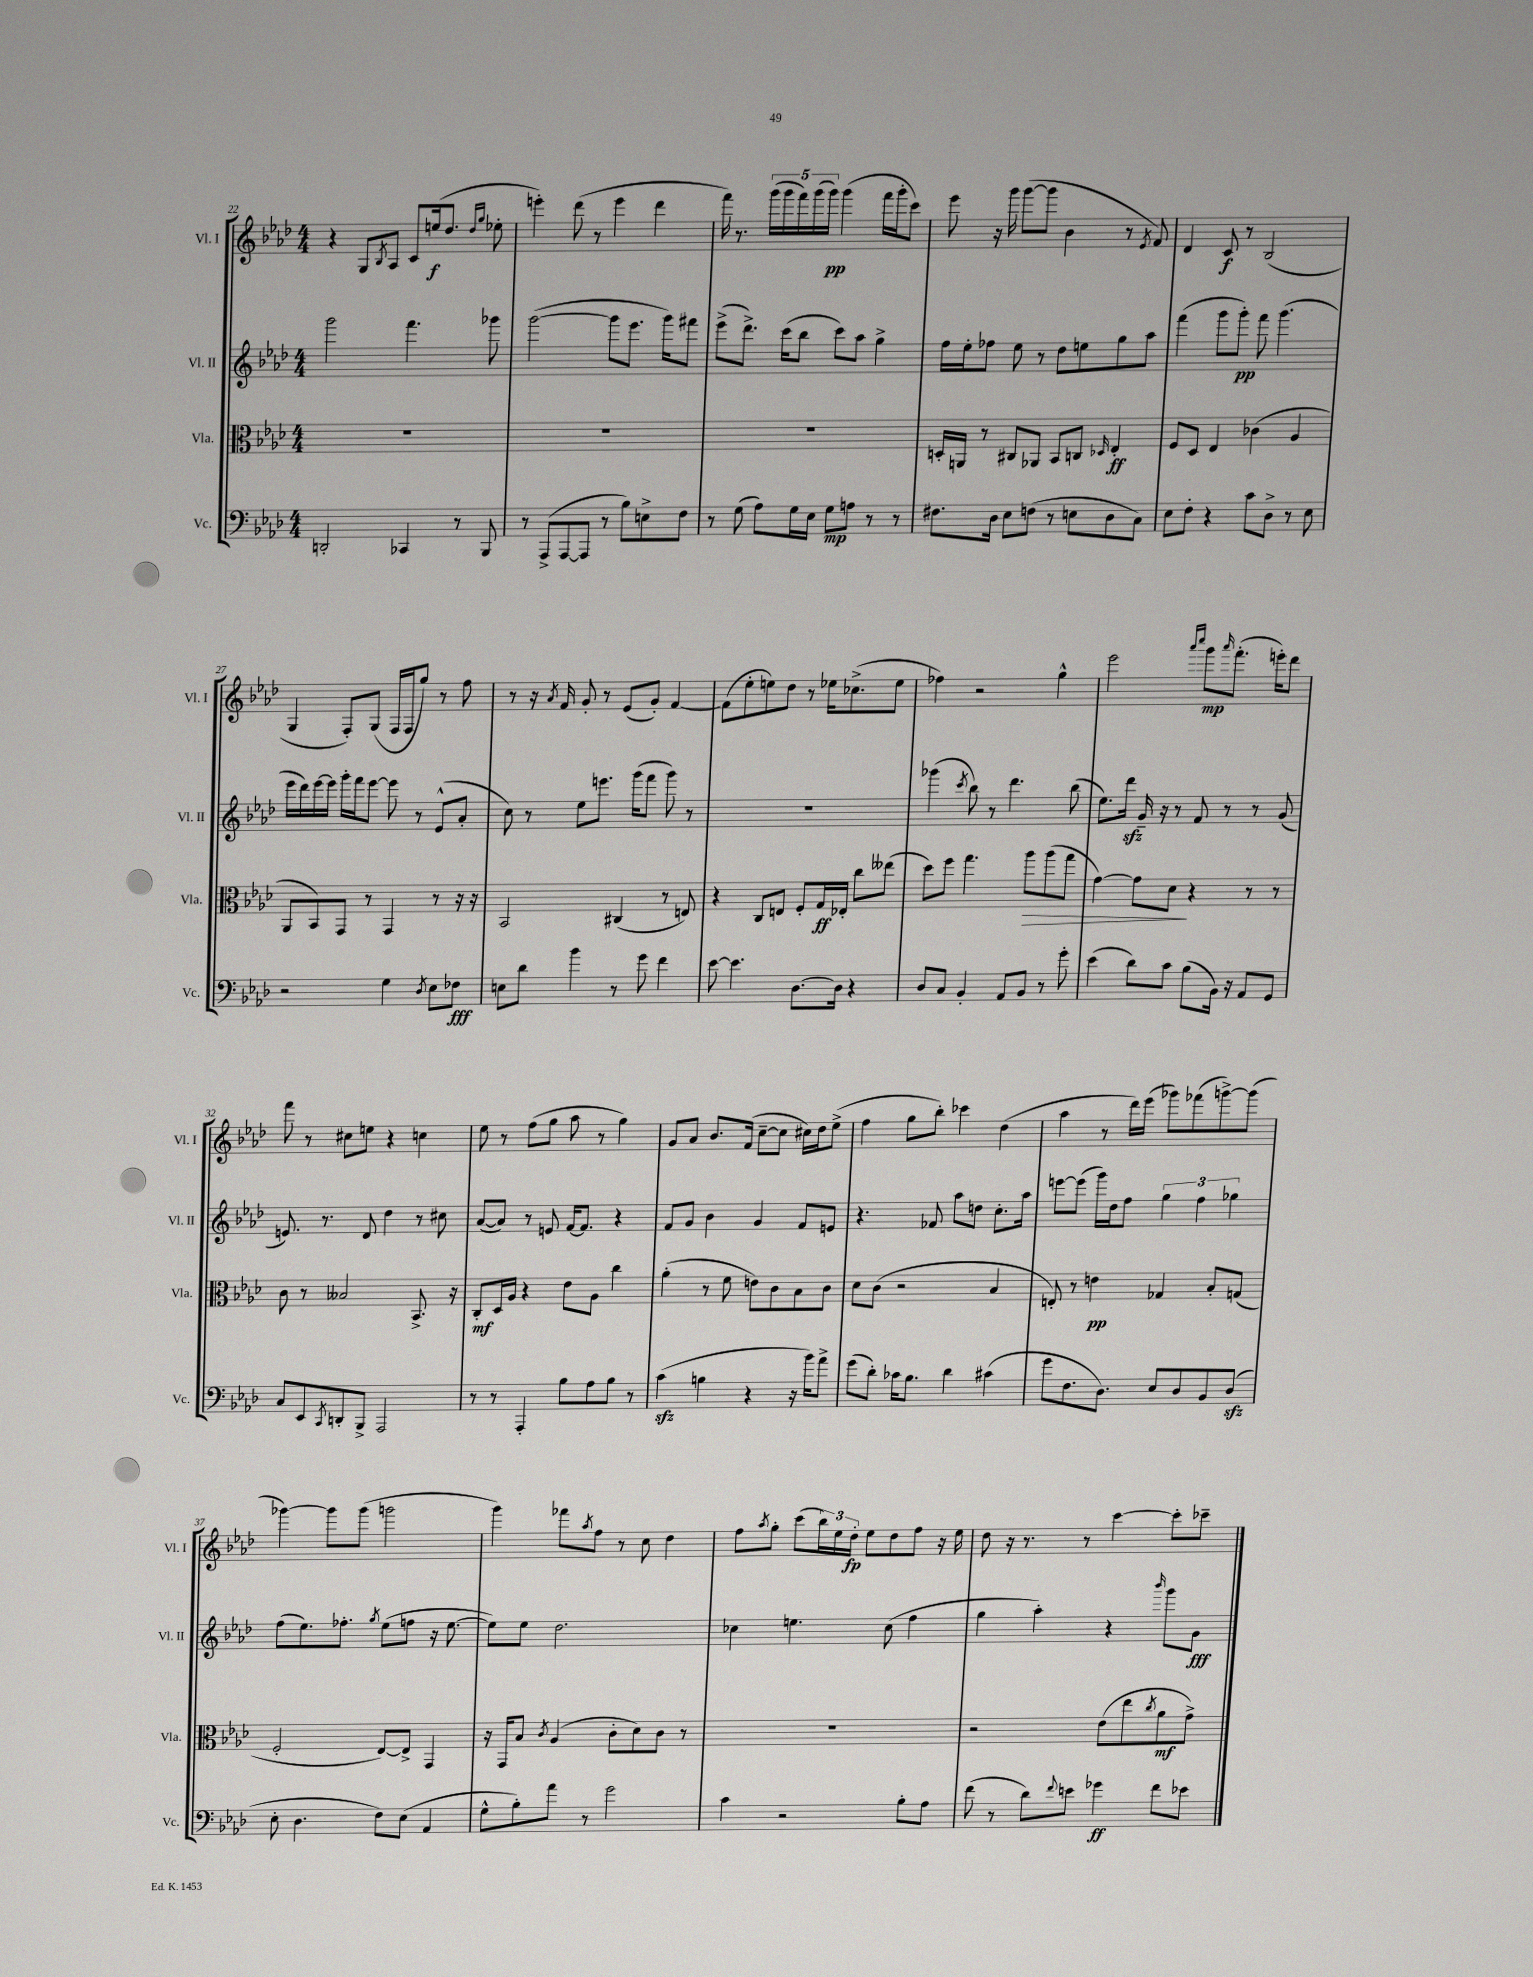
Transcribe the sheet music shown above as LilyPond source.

<<
\new StaffGroup <<
\new Staff = "s0" \with { instrumentName = "Vl. I" shortInstrumentName = "Vl. I" } {
    \clef treble \key aes \major \numericTimeSignature \time 4/4
    r4 g8 \acciaccatura { bes8 } aes8 c'8 e''16\f( des''8. \grace { des''16 g''16 } ees''8-. |
    e'''4-.) des'''8( r8 e'''4 des'''4 |
    f'''16) r8. \tuplet 5/4 { g'''16( g'''16 f'''16) g'''16( g'''16\pp) } g'''4( f'''16 g'''16-. c'''8) |
    ees'''8 r16 g'''16 g'''8~( g'''8 bes'4 r8 \acciaccatura { ees'8 } f'8) |
    des'4 c'8\f r8 bes2( |
    g4 f8-.) g8( f16 f16 g''8) r8 f''8 |
    r8 r16 \acciaccatura { aes'8 } f'16 g'8-. r8 ees'8( g'8-.) f'4~ |
    f'8( ees''8-. e''8) des''8 r8 ees''16 ces''8.->( ees''8 |
    fes''4) r2 g''4-^ |
    ees'''2 \grace { aes'''16 c''''16 } g'''8\mp \grace { aes'''16 } f'''8.-.( e'''16-.) des'''8 |
    f'''8 r8 cis''8 e''8 r4 c''4 |
    ees''8 r8 f''8( g''8 aes''8 r8 g''4) |
    g'8 aes'8 bes'8. f'16( c''8~-- c''8 cis''16) des''16 ees''8->( |
    f''4 g''8 bes''8-.) ces'''4 des''4( |
    aes''4 r8 des'''16) ees'''16( ges'''8) fes'''8( g'''8~->) g'''8( |
    ges'''4~) ges'''8 ges'''8( g'''2 |
    g'''4) fes'''8 \acciaccatura { aes''8 } f''8 r8 c''8 des''4 |
    f''8 \acciaccatura { aes''8 } g''8-. c'''8( \tuplet 3/2 { bes''16) ees''16 des''16-.\fp } ees''8 des''8 f''8 r16 ees''16 |
    des''8 r16 r8. r8 c'''4~ c'''8-. ces'''8-- \bar "|." |
}
\new Staff = "s1" \with { instrumentName = "Vl. II" shortInstrumentName = "Vl. II" } {
    \clef treble \key aes \major \numericTimeSignature \time 4/4
    g'''2 f'''4. ges'''8 |
    g'''2~( g'''8 ees'''8. g'''16) fis'''8 |
    ees'''8->( des'''8.->) c'''16( bes''8 c'''8) aes''8 g''4-> |
    f''16 ees''16-. fes''8 ees''8 r8 des''8 e''8 g''8 aes''8 |
    f'''4( g'''8 g'''8-.\pp) f'''8 g'''4.( |
    ees'''16 des'''16) ees'''16~ ees'''16 g'''16-. f'''16 ees'''8~ ees'''8 r8 ees'8-^( aes'8-. |
    c''8) r8 ees''8 e'''8. g'''16( f'''8 g'''8) r8 |
    R1 |
    ges'''4( \acciaccatura { c'''8 } bes''8) r8 des'''4. bes''8( |
    ees''8.) des'''16\sfz g'16-- r16 r8 f'8 r8 r8 g'8( |
    e'8.) r8. des'8 des''4 r8 cis''8 |
    aes'8~( aes'8) r8 e'8 f'16~ f'8. r4 |
    f'8 g'8 bes'4 g'4 f'8 e'8 |
    r4. fes'8 aes''8 d''8 c''8.-. aes''16 |
    e'''8~ e'''8( g'''16) des''16 f''8 \tuplet 3/2 { g''4 f''4 ges''4 } |
    f''8( ees''8.) fes''8.-. \acciaccatura { g''8 } ees''8( f''8 r16 ees''8.~ |
    ees''8) ees''8 des''2. |
    ces''4 e''4. ces''8( f''4 |
    g''4 aes''4-.) r4 \grace { bes'''16 } g'''8 g'8\fff \bar "|." |
}
\new Staff = "s2" \with { instrumentName = "Vla." shortInstrumentName = "Vla." } {
    \clef alto \key aes \major \numericTimeSignature \time 4/4
    R1 |
    R1 |
    R1 |
    d16-. a,16 r8 cis8 aes,8 bes,8 c8 \grace { des16 } ees4-.\ff |
    f8 des8 ees4 ces'4( aes4 |
    aes,8 bes,8) g,8 r8 g,4 r8 r16 r16 |
    bes,2 cis4( r8 e8) |
    r4 c8 e8 f8-. g16\ff ees16-. c''8 eeses''8( |
    des''8) f''8 g''4. aes''8\> aes''8( g''8 |
    g'4~) g'8 des'8\! r4 r8 r8 |
    c'8 r8 beses2 bes,8.-> r16 |
    c8-.\mf des16 aes16 r4 ees'8 aes8 c''4 |
    aes'4-.( r8 f'8 e'8) c'8 bes8 c'8 |
    des'8 c'8( r2 bes4 |
    e8-.) r8 e'4\pp ges4 bes8-. g8( |
    f2-. ees8~) ees8-> g,4 |
    r16 g,16 bes8 \acciaccatura { c'8 } aes4( c'8-. des'8) c'8 r8 |
    R1 |
    r2 ees'8( ees''8 \acciaccatura { c''8 } aes'8\mf g'8->) \bar "|." |
}
\new Staff = "s3" \with { instrumentName = "Vc." shortInstrumentName = "Vc." } {
    \clef bass \key aes \major \numericTimeSignature \time 4/4
    d,2-. ces,4 r8 bes,,8 |
    r8 aes,,8->( aes,,8~ aes,,8 r8 bes8) e8-> f8 |
    r8 g8( aes8) g16 ees16 g8\mp a8 r8 r8 |
    fis8. des16 ees8 f8( r8 e8 des8 c8) |
    ees8 f8-. r4 c'8 des8-> r8 ees8 |
    r2 g4 \acciaccatura { des8 } ees8 fes8\fff |
    e8 des'8 bes'4 r8 g'8 f'4 |
    ees'8~ ees'4. des8.~ des16 r4 |
    des8 c8 bes,4-. aes,8 bes,8 r8 g'8-. |
    ees'4( des'8) c'8 bes8( bes,16) r16 aes,8 g,8 |
    c8 ees,8 \acciaccatura { c,8 } d,8-. bes,,8-> aes,,2 |
    r8 r8 aes,,4-. bes8 aes8 bes8 r8 |
    c'4\sfz( b4 r4 r16 bes'16) aes'8-> |
    g'8( des'8-.) ces'16 bes8. des'4 cis'4( |
    g'8 f8. des8.) ees8 des8 bes,8 des8\sfz( |
    ees8-. des4. f8) ees8( aes,4 |
    g8-^ bes8-.) aes'8 r8 g'2 |
    c'4 r2 bes8-. aes8 |
    f'8( r8 des'8) \appoggiatura { f'8 } e'8 ges'4\ff f'8 ees'8 \bar "|." |
}
>>
>>
\layout { \context { \Score currentBarNumber = #22 } }
